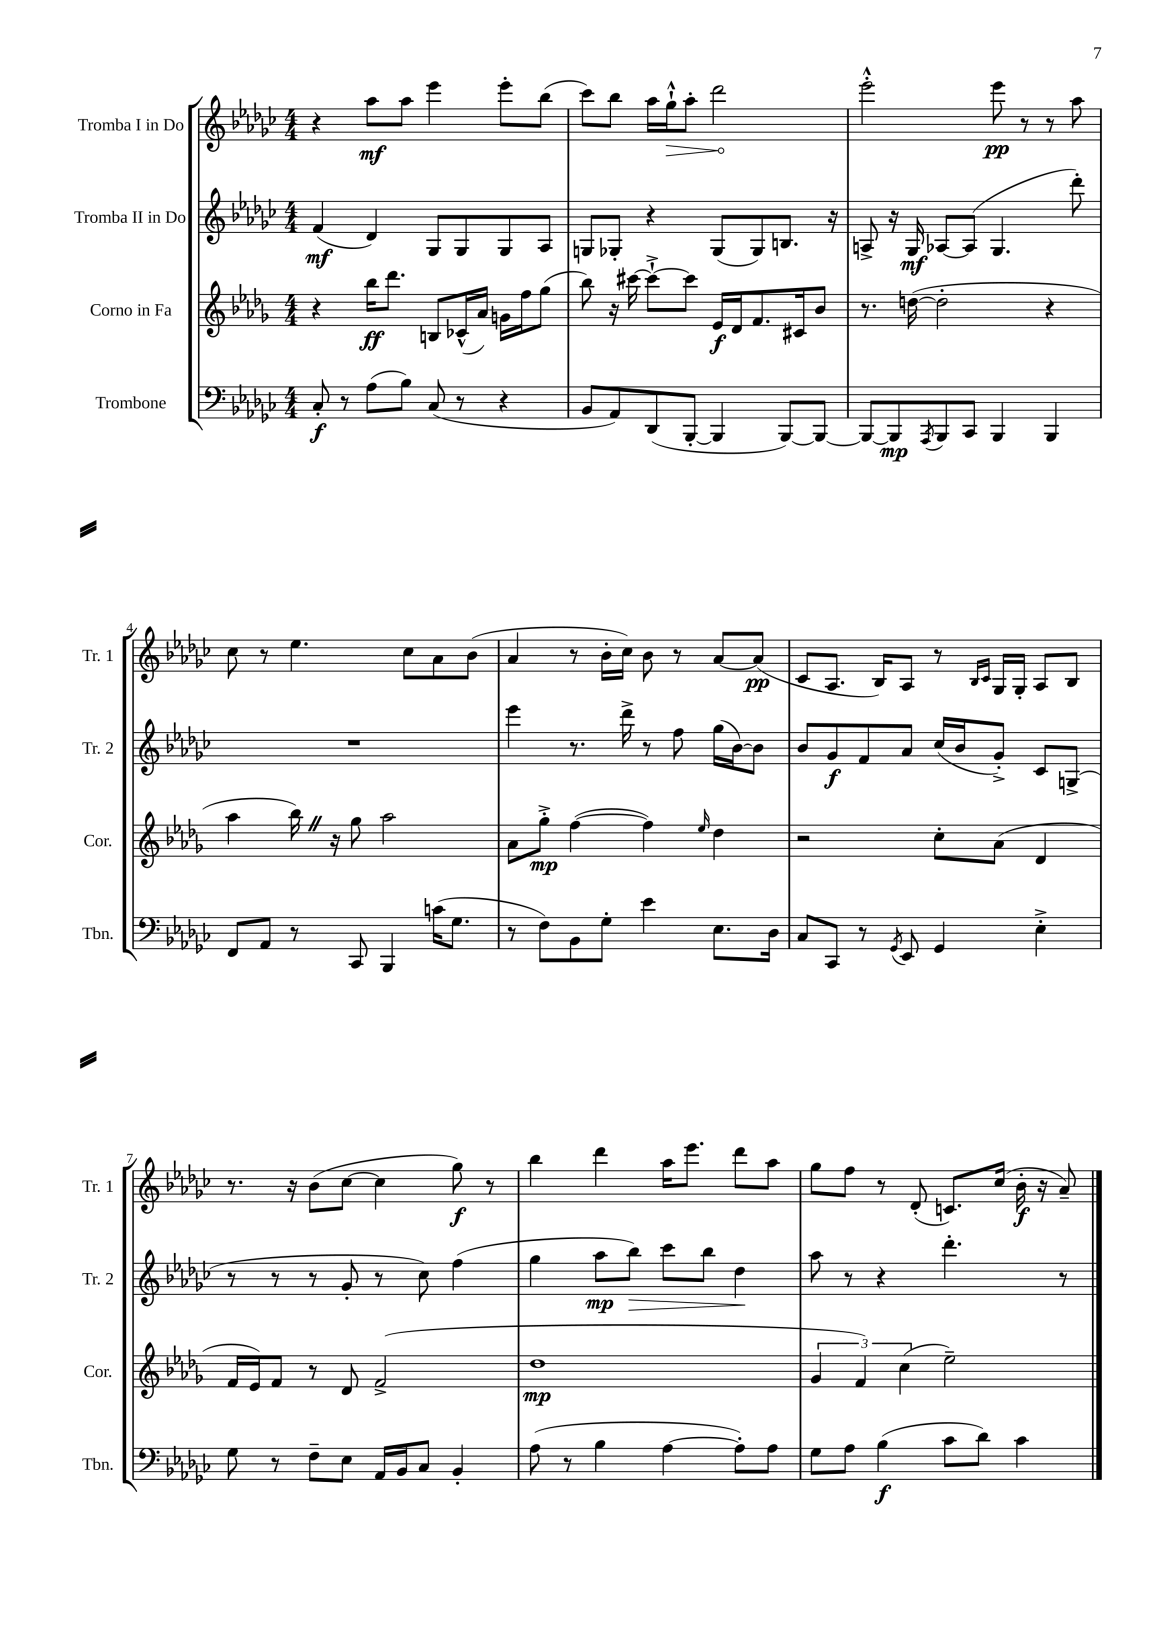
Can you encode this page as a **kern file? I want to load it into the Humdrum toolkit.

**kern	**dynam	**kern	**dynam	**kern	**dynam	**kern	**dynam
*part4	*part4	*part3	*part3	*part2	*part2	*part1	*part1
*staff4	*staff4	*staff3	*staff3	*staff2	*staff2	*staff1	*staff1
*I"Trombone	*	*I"Corno in Fa	*	*I"Tromba II in Do	*	*I"Tromba I in Do	*
*I'Tbn.	*	*I'Cor.	*	*I'Tr. 2	*	*I'Tr. 1	*
*clefF4	*	*clefG2	*	*clefG2	*	*clefG2	*
*k[b-e-a-d-g-c-]	*	*k[b-e-a-d-g-]	*	*k[b-e-a-d-g-c-]	*	*k[b-e-a-d-g-c-]	*
*M4/4	*	*M4/4	*	*M4/4	*	*M4/4	*
=1	=1	=1	=1	=1	=1	=1	=1
8C-'/	f	4r	.	(4f/	mf	4r	.
8r	.	.	.	.	.	.	.
(8A-\L	.	16bb-\KL	ff	4d-/)	.	8aa-\L	mf
.	.	8.ddd-\J	.	.	.	.	.
8B-\J)	.	.	.	.	.	8aa-\J	.
(8C-/	.	8Bn/L	.	8G-/L	.	4eee-\	.
8r	.	(16c-X^^/L	.	8G-/	.	.	.
.	.	16a-/JJ)	.	.	.	.	.
4r	.	16gn\LL	.	8G-/	.	8eee-'\L	.
.	.	16ff\J	.	.	.	.	.
.	.	(8gg-\J	.	8A-/J	.	(8bb-\J	.
=2	=2	=2	=2	=2	=2	=2	=2
8BB-/L	.	8bb-\)	.	8Gn/L	.	8ccc-\L)	.
8AA-/)	.	16r	.	8G-X'/J	.	8bb-\J	.
.	.	[16ccc#X\	.	.	.	.	.
(8DD-/	.	8ccc#`^\L_	.	4r	.	16aa-\LL	.
!	!	!	!	!	!	!	!LO:HP:b
.	.	.	.	.	.	16gg-`^^\J	>
[8BBB-'/J	.	8ccc#\J]	.	.	.	8aa-'\J	.
4BBB-/]	.	16e-/LL	f	(8G-/L	.	2ddd-\	.
.	.	16d-/J	.	.	.	.	.
.	.	8.f/	.	8G-/)	.	.	.
[8BBB-/L)	.	.	.	8.Bn/J	.	.	.
.	.	16c#X/k	.	.	.	.	.
8BBB-/J_	.	8b-/J	.	.	.	.	.
.	.	.	.	16r	.	.	.
.	.	.	.	.	.	.	]
=3	=3	=3	=3	=3	=3	=3	=3
8BBB-/L_	.	8.r	.	8An^/	.	2eee-'^^\	.
8BBB-/]	mp	.	.	16r	.	.	.
.	.	([16ddn\	.	16G-/	mf	.	.
8qAAA-/	.	.	.	.	.	.	.
8BBB-/	.	2dd'\]	.	[8A-X/L	.	.	.
8CC-/J	.	.	.	(8A-/J]	.	.	.
4BBB-/	.	.	.	4.G-/	.	8eee-\	pp
.	.	.	.	.	.	8r	.
4BBB-/	.	4r	.	.	.	8r	.
.	.	.	.	8ddd-'\)	.	8aa-\	.
!!LO:LB:g=z
=4	=4	=4	=4	=4	=4	=4	=4
8FF/L	.	4aa-\	.	1r	.	8cc-\	.
8AA-/J	.	.	.	.	.	8r	.
8r	.	16bb-Z\)	.	.	.	4.ee-\	.
.	.	16r	.	.	.	.	.
8CC-/	.	8gg-\	.	.	.	.	.
4BBB-/	.	2aa-\	.	.	.	.	.
.	.	.	.	.	.	8cc-\L	.
(16cn\KL	.	.	.	.	.	8a-\	.
8.G-\J	.	.	.	.	.	.	.
.	.	.	.	.	.	(8b-\J	.
=5	=5	=5	=5	=5	=5	=5	=5
8r	.	8a-\L	.	4eee-\	.	4a-/	.
8F\L)	.	8gg-'^\J	mp	.	.	.	.
8BB-\	.	([4ff\	.	8.r	.	8r	.
8G-'\J	.	.	.	.	.	16b-'\LL	.
.	.	.	.	16ddd-^\	.	16cc-\JJ)	.
4e-\	.	4ff\])	.	8r	.	8b-\	.
.	.	.	.	8ff\	.	8r	.
.	.	16qqee-/	.	.	.	.	.
8.E-\L	.	4dd-\	.	(16gg-\LL	.	[8a-/L	.
.	.	.	.	[16b-\J)	.	.	.
.	.	.	.	8b-\J]	.	(8a-/J]	pp
16D-\Jk	.	.	.	.	.	.	.
=6	=6	=6	=6	=6	=6	=6	=6
8C-/L	.	2r	.	8b-/L	.	8c-/L	.
8CC-/J	.	.	.	8g-/	f	8.A-/J	.
8r	.	.	.	8f/	.	.	.
.	.	.	.	.	.	16B-/KL)	.
8qGG-/	.	.	.	.	.	.	.
8EE-/	.	.	.	8a-/J	.	8A-/J	.
4GG-/	.	8cc'\L	.	(16cc-/LL	.	8r	.
.	.	.	.	16b-/J	.	.	.
.	.	.	.	.	.	16qqB-/LL	.
.	.	.	.	.	.	16qqc-/JJ	.
.	.	(8a-\J	.	8g-'^/J)	.	16G-/LL	.
.	.	.	.	.	.	16G-'/JJ	.
4E-'^\	.	4d-/	.	8c-/L	.	8A-/L	.
.	.	.	.	(8Gn^/J	.	8B-/J	.
!!LO:LB:g=z
=7	=7	=7	=7	=7	=7	=7	=7
8G-\	.	16f/LL	.	8r	.	8.r	.
.	.	16e-/J)	.	.	.	.	.
8r	.	8f/J	.	8r	.	.	.
.	.	.	.	.	.	16r	.
8F~\L	.	8r	.	8r	.	(8b-\L	.
8E-\J	.	8d-/	.	8g-'/	.	[8cc-\J	.
16AA-/LL	.	(2f^/	.	8r	.	4cc-\]	.
16BB-/J	.	.	.	.	.	.	.
8C-/J	.	.	.	8cc-\)	.	.	.
4BB-'/	.	.	.	(4ff\	.	8gg-\)	f
.	.	.	.	.	.	8r	.
=8	=8	=8	=8	=8	=8	=8	=8
(8A-\	.	1dd-	mp	4gg-\	.	4bb-\	.
8r	.	.	.	.	.	.	.
4B-\	.	.	.	8aa-\L	mp	4ddd-\	.
!	!	!	!	!	!LO:HP:b	!	!
.	.	.	.	8bb-\J)	>	.	.
[4A-\	.	.	.	8ccc-\L	.	16aa-\KL	.
.	.	.	.	.	.	8.eee-\J	.
.	.	.	.	8bb-\J	.	.	.
8A-'\L])	.	.	.	4dd-\	.	8ddd-\L	.
8A-\J	.	.	.	.	.	8aa-\J	.
.	.	.	.	.	]	.	.
=9	=9	=9	=9	=9	=9	=9	=9
8G-\L	.	6g-/	.	8aa-\	.	8gg-\L	.
8A-\J	.	.	.	8r	.	8ff\J	.
.	.	6f/)	.	.	.	.	.
(4B-\	f	.	.	4r	.	8r	.
.	.	(6cc\	.	.	.	.	.
.	.	.	.	.	.	(8d-'/	.
8c-\L	.	2ee-~\)	.	4.ddd-'\	.	8.cn/L)	.
8d-\J)	.	.	.	.	.	.	.
.	.	.	.	.	.	(16cc-/Jk	.
4c-\	.	.	.	.	.	16b-'\	f
.	.	.	.	.	.	16r	.
.	.	.	.	8r	.	8a-~/)	.
==	==	==	==	==	==	==	==
*-	*-	*-	*-	*-	*-	*-	*-
